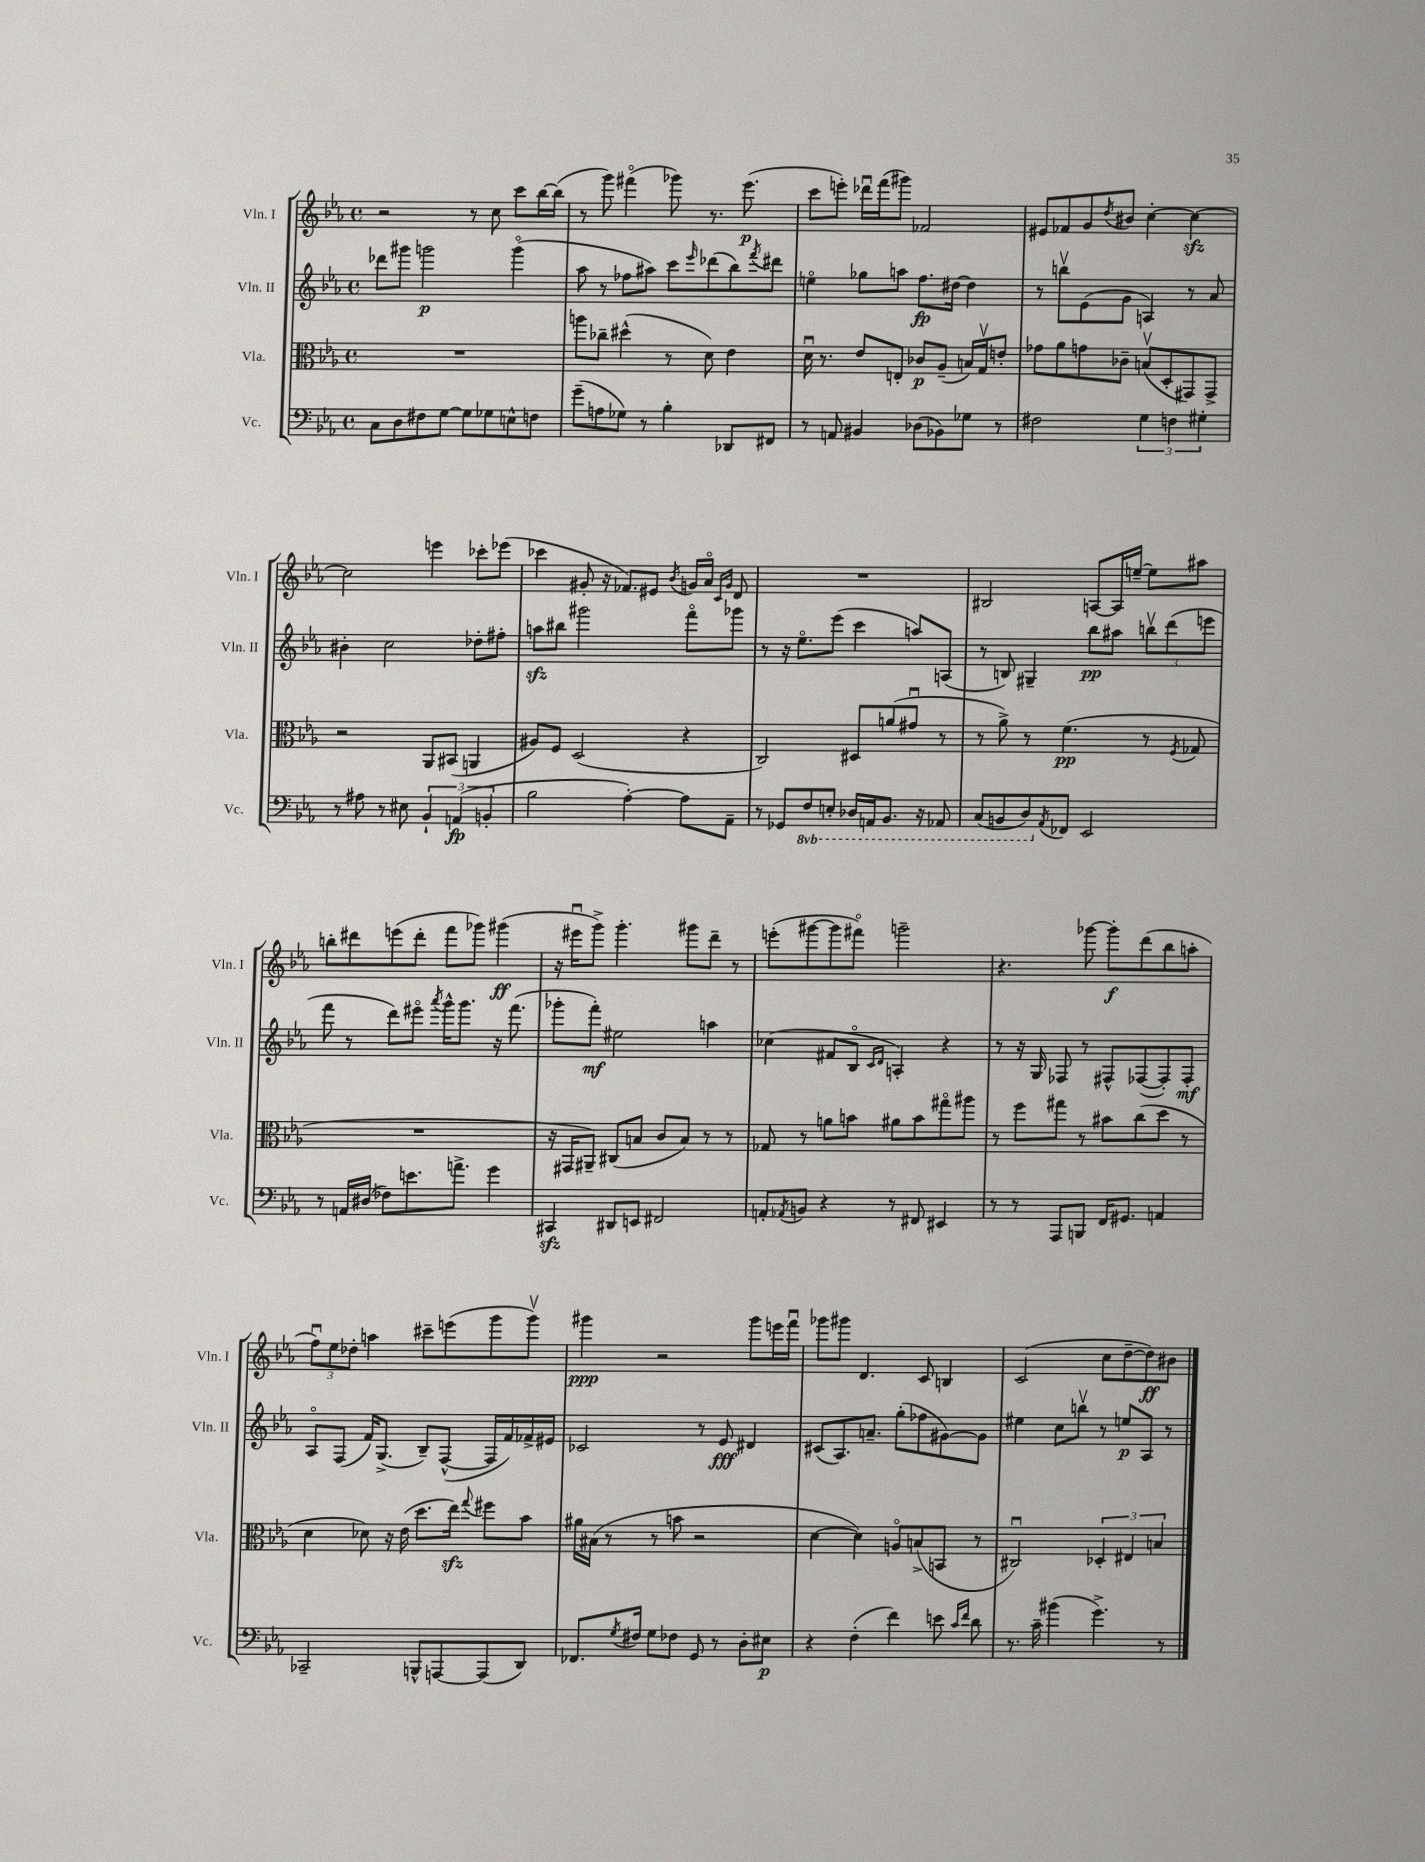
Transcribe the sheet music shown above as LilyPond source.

<<
\new StaffGroup <<
\new Staff = "s0" \with { instrumentName = "Vln. I" shortInstrumentName = "Vln. I" } {
    \clef treble \key ees \major \defaultTimeSignature \time 4/4
    r2 r8 c''8 c'''8 bes''16~ bes''16( |
    r8 g'''8) fis'''4\flageolet( ges'''8) r8. ees'''8.\p( |
    c'''8 e'''8-.) des'''16\downbow f'''16( gis'''8) fes'2 |
    eis'8 fes'8 g'8 \acciaccatura { d''8 } bis'8 c''4~-. c''4~\sfz |
    c''2 e'''4 ces'''8-. ees'''8( |
    ces'''4 gis'8-. r16 fes'8.) eis'8 \acciaccatura { bes'8 } g'16 aes'16\flageolet \grace { c'16 g'16 } d'8 |
    R1 |
    bis2 a8~ a16 e''16~-- e''8 ais''8 |
    b''8-. dis'''8 e'''8( dis'''8-. f'''8 ges'''8) gis'''4\ff( |
    r16 eis'''16\downbow g'''8->) g'''4.-. gis'''8 d'''8-- r8 |
    e'''8-.( gis'''8~ gis'''8 fis'''8\flageolet) g'''2-- |
    r4. ges'''8~ ges'''8-.\f d'''8( bes''8 a''8-. |
    \tuplet 3/2 { f''8\downbow) ees''8 des''8-. } a''4 cis'''8-- e'''8( g'''8 g'''8\upbow) |
    gis'''4\ppp r2 gis'''8 e'''16 f'''16\downbow |
    ges'''8 gis'''8 d'4. c'8 b4 |
    c'2( c''8 d''8~-- d''8\ff) bis'8 \bar "|." |
}
\new Staff = "s1" \with { instrumentName = "Vln. II" shortInstrumentName = "Vln. II" } {
    \clef treble \key ees \major \defaultTimeSignature \time 4/4
    des'''8 gis'''8 g'''2\p g'''4\flageolet( |
    aes''8 r8 fes''8 ais''8) c'''8 \grace { ees'''16 } des'''8( bes''8) \acciaccatura { f'''8 } dis'''8 |
    e''4\flageolet ges''8 a''8 f''8.\fp dis''16~ dis''4 |
    r8 b''8\upbow ees'8( g'8 a4) r8 aes'8 |
    bis'4-. c''2 des''8-. fis''8-. |
    a''8\sfz bis''8 gis'''2 f'''8\flageolet ges'''8 |
    r8 r16 ees''8.\flageolet ees'''8( c'''4 a''8) a8( |
    r8 b8) gis4-- bes''8\pp ais''8 \tuplet 3/2 { b''8\upbow d'''8( e'''8 } |
    f'''8 r8 d'''8) eis'''8\flageolet \acciaccatura { aes'''8 } g'''16-^ g'''8. r16 f'''8.( |
    ges'''8-. f'''8-.\mf) eis''2 a''4 |
    ces''4( fis'8 bes8\flageolet \grace { c'16 d'16 } a4-.) r4 |
    r8 r16 g16 fes8 r8 fis8-^ fes8~( fes8-.) fes8-.\mf |
    aes8\flageolet f8( f'16) g8.->( bes8--) f8~-^( f16 f'16) fes'16-> eis'16 |
    ces'2 r8 ees'8\fff dis'4 |
    cis'8( aes8.) a'8.-- g''8-.( fes''8 gis'8~) gis'8 |
    eis''4 c''8 b''8\upbow r8 e''8\p aes8 r8 \bar "|." |
}
\new Staff = "s2" \with { instrumentName = "Vla." shortInstrumentName = "Vla." } {
    \clef alto \key ees \major \defaultTimeSignature \time 4/4
    R1 |
    a''8 ces''8-- dis''4-^( r8 d'8) ees'4 |
    d'16\downbow r8. ees'8 e8-. ces'8\p aes8--( b16) g16\upbow e'8-. |
    ges'8 aes'8 g'8 ces'8-- b8\upbow( d8-. gis,8) gis,8-> |
    r2 aes,8 bis,8( a,4 |
    ais8) f8 d2( r4 |
    c2) dis8 a'8( gis'8\downbow r8 |
    r8 aes'8->) r8 f'4.\pp( r8 \acciaccatura { f8 } ges8 |
    R1 |
    r16 gis,16 ais,8--) cis8( b8 c'8 b8) r8 r8 |
    ges8 r8 a'8 b'8 ais'8 b'8 gis''8\flageolet ais''8 |
    r8 f''8 gis''8 r8 bis'8 c''8( d''8 r8 |
    d'4 des'8) r16 ees'16( d''8. ees''16\sfz) \appoggiatura { g''8 } fis''8 bes'8 |
    ais'16 bis16( r8 r8 b'8 r2 |
    d'4~ d'4) a8\flageolet b8->( b,8 r8 |
    cis2\downbow) \tuplet 3/2 { des4-. eis4 b4 } \bar "|." |
}
\new Staff = "s3" \with { instrumentName = "Vc." shortInstrumentName = "Vc." } {
    \clef bass \key ees \major \defaultTimeSignature \time 4/4 \set Staff.ottavationMarkups = #ottavation-simple-ordinals
    c8 d8 fis8 g8~ g8 ges8 e8-^ f8 |
    g'8--( a8 ges8) r8 bes4-. des,8 fis,8 |
    r8 a,8 bis,4 des8( bes,8) ges8 r8 |
    fis2 \tuplet 3/2 { g4 f4 gis4-. } |
    r8 ais8 r8 eis8 \tuplet 3/2 { bes,4-! a,4\fp( b,4-. } |
    bes2 aes4~-.) aes8 aes,8-- |
    r8 ges,8 \ottava #-1 f,8 e,8-. des,16 a,,16 bes,,8. r16 aes,,8 |
    c,8( b,,8 d,8) \ottava #0 \acciaccatura { aes,8 } fes,8 ees,2 |
    r8 a,16 dis16( fes8) e'8. a'8.-> g'4 |
    cis,4\sfz dis,8 e,8 fis,2 |
    a,8-. \acciaccatura { aes,8 } b,8 r4 r8 fis,8 eis,4 |
    r8 r8 aes,,8 b,,8 f,16 gis,8. a,4 |
    ces,2-- b,,8-^ a,,8~ a,,8( d,8) |
    fes,8. \acciaccatura { g8 } fis16 g8 fes8 g,8 r8 d8-. eis8\p |
    r4 f4-.( f'4) e'8 \grace { c'16 f'16 } d'8 |
    r8. c'16-- bis'4( g'4.->) r8 \bar "|." |
}
>>
>>
\layout { \context { \Score \remove "Bar_number_engraver" } }
